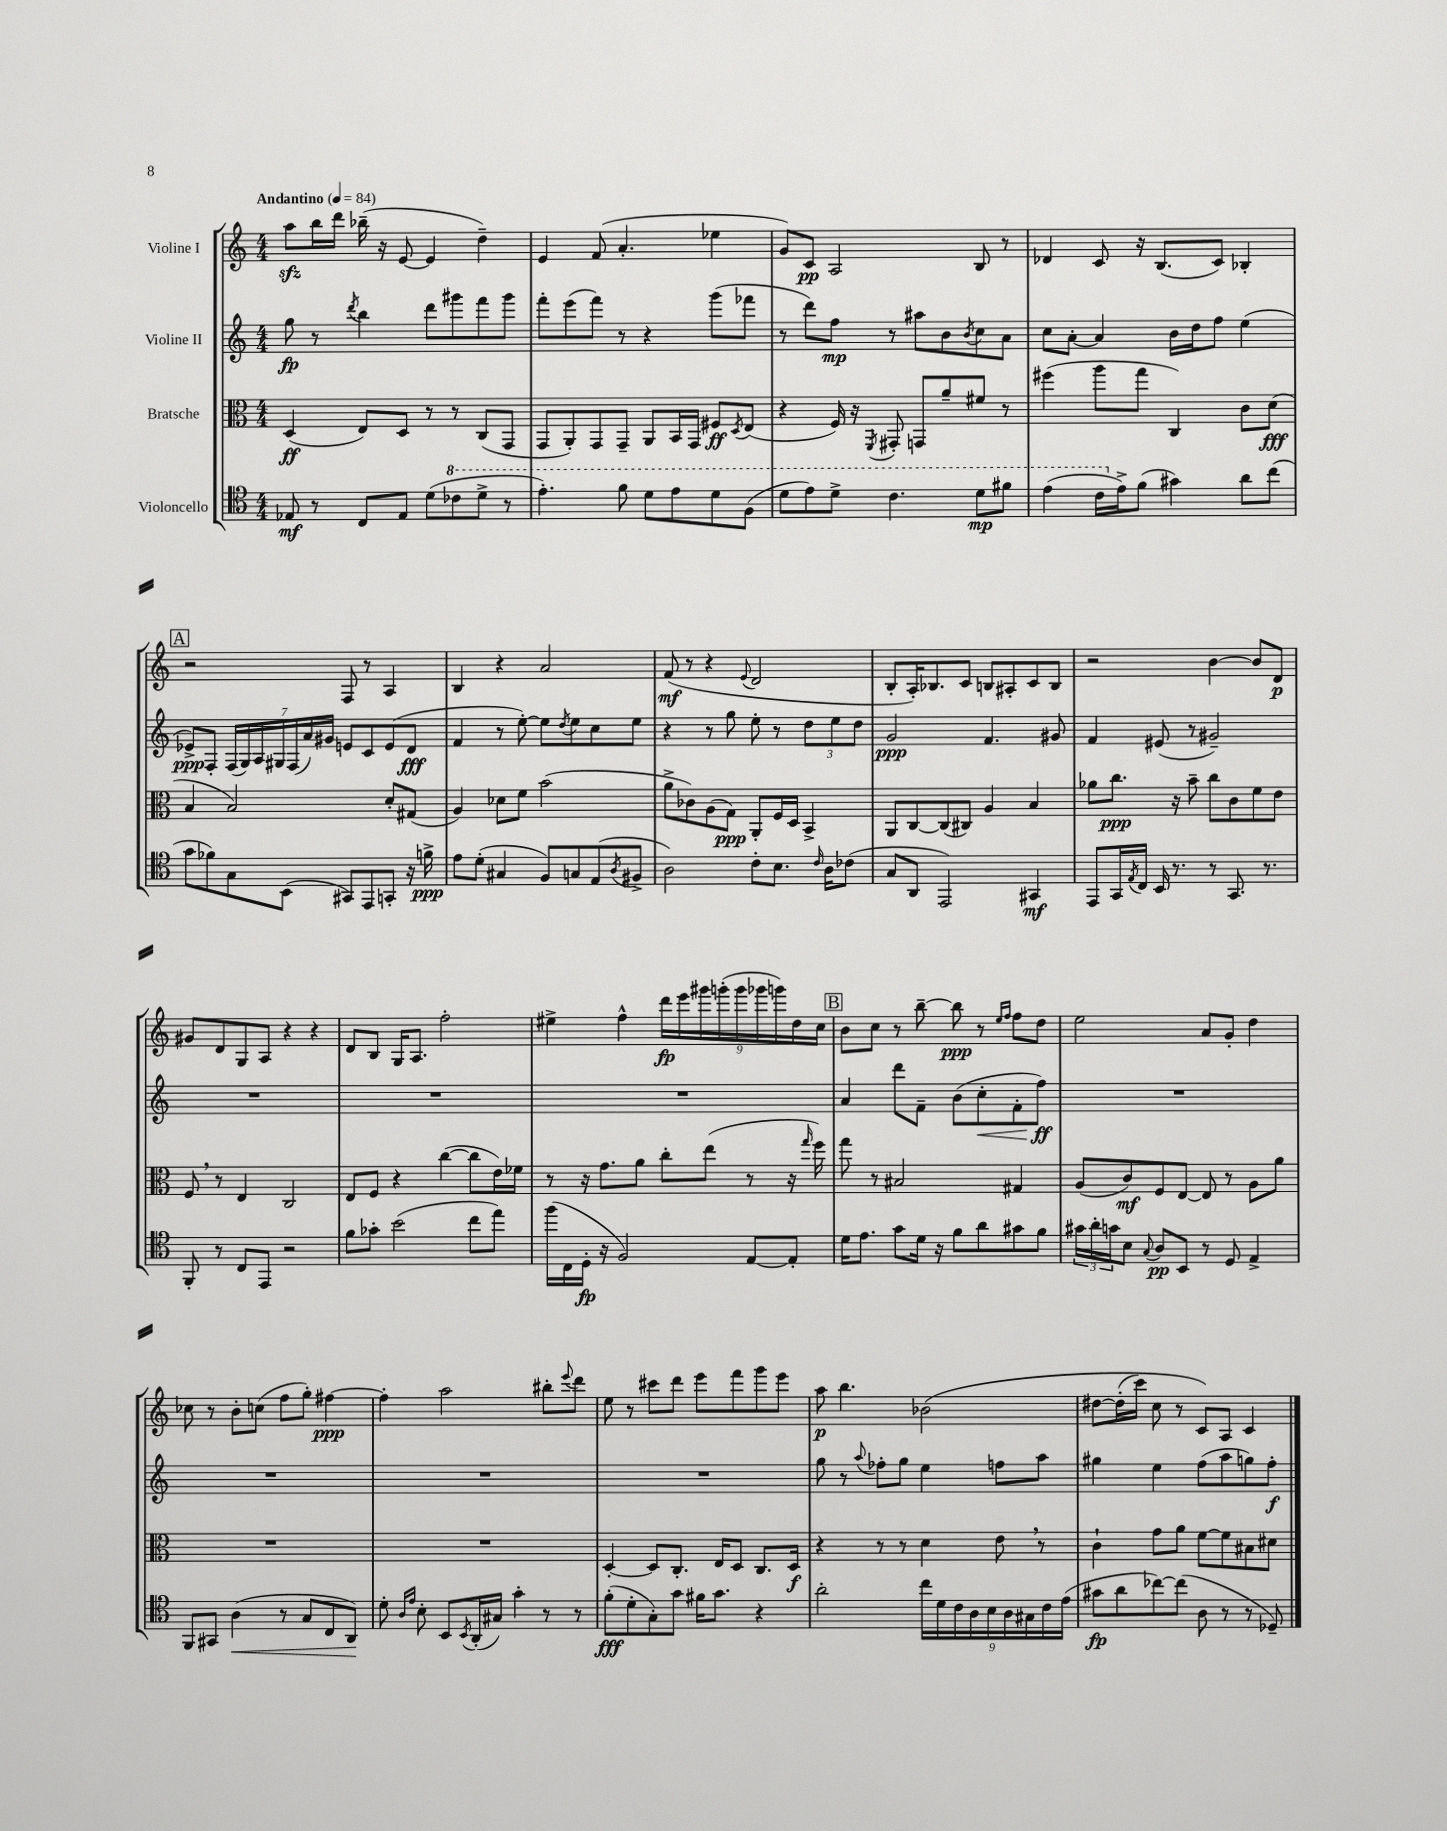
<<
\new StaffGroup <<
\new Staff = "s0" \with { instrumentName = "Violine I" } {
    \clef treble \key c \major \numericTimeSignature \time 4/4 \tempo "Andantino" 4 = 84
    a''8\sfz b''16 d'''16 bes''16--( r16 e'8~ e'4 d''4--) |
    e'4 f'8( a'4.-. ees''4 |
    g'8) c'8\pp a2 b8 r8 |
    des'4 c'8 r16 b8.( c'8) bes4-. |
    \mark \markup { \box "A" } r2 f8 r8 a4 |
    b4 r4 a'2 |
    f'8\mf( r8 r4 \appoggiatura { e'8 } d'2 |
    b8-. a16-.) bes8. c'8 b8 ais8-. c'8 b8 |
    r2 b'4~ b'8 d'8\p |
    gis'8 d'8 g8 a8 r4 r4 |
    d'8 b8 g16 a8. f''2-. |
    eis''4-> f''4-^ \tuplet 9/8 { d'''16\fp e'''16 gis'''16 g'''16-.( g'''16 ges'''16 g'''16) d''16 c''16 } |
    \mark \markup { \box "B" } b'8 c''8 r8 b''8~-- b''8\ppp r8 \grace { e''16 f''16 } f''8 d''8 |
    e''2 a'8 g'8-. d''4 |
    ces''8 r8 b'8-. c''8( f''8 g''8-.) fis''4~\ppp |
    fis''4-. a''2 bis''8-. \appoggiatura { e'''8 } d'''8 |
    e''8 r8 cis'''8 d'''8 e'''8 f'''8 g'''8 e'''8 |
    a''8\p b''4. bes'2\( |
    dis''8~ dis''16-.( c'''16) c''8 r8 c'8\) a8 c'4 \bar "|." |
}
\new Staff = "s1" \with { instrumentName = "Violine II" } {
    \clef treble \key c \major \numericTimeSignature \time 4/4
    g''8\fp r8 \acciaccatura { d'''8 } b''4 d'''8 gis'''8 f'''8 gis'''8 |
    f'''8-. e'''8( f'''8) r8 r4 g'''8( fes'''8 |
    r8 d'''8) f''8\mp r8 ais''8 b'8 \acciaccatura { b'8 } c''8 a'8 |
    c''8 a'8~-. a'4 b'16 d''16 f''8 e''4( |
    \mark \markup { \box "A" } ees'8->\ppp) f8-. \tuplet 7/4 { f16( g16) a16 gis16 f16( a'16) gis'16 } e'8 c'8 e'8( d'8\fff |
    f'4 r8 e''8~-.) e''8 \acciaccatura { d''8 } e''8 c''8 e''8 |
    r4 r8 g''8 e''8-. r8 \tuplet 3/2 { d''8 e''8 d''8 } |
    g'2\ppp f'4. gis'8 |
    f'4 eis'8( r8 gis'2--) |
    R1 |
    R1 |
    R1 |
    \mark \markup { \box "B" } a'4 d'''8 f'8-- b'8( c''8-.\< f'8-. f''8\ff\!) |
    R1 |
    R1 |
    R1 |
    R1 |
    g''8 r8 \appoggiatura { a''8 } fes''8-. g''8 e''4 f''8 a''8 |
    gis''4 e''4 f''8( a''8 g''8) f''8-.\f \bar "|." |
}
\new Staff = "s2" \with { instrumentName = "Bratsche" } {
    \clef alto \key c \major \numericTimeSignature \time 4/4
    d4\ff( e8) d8 r8 r8 c8( g,8 |
    g,8 a,8-.) g,8 g,8-- a,8 b,16 g,16 fis8\ff \acciaccatura { d8 } e8( |
    r4 f16) r16 \acciaccatura { f,8 } gis,8-. g,8 a'8-- fis'8 r8 |
    fis''4( a''8 g''8 c4) c'8 d'8\fff( |
    \mark \markup { \box "A" } b4 b2) d'8-. gis8( |
    a4) des'8 f'8 b'2( |
    a'8-> ces'8) a8( g8\ppp) a,8-. f16 d16 b,4-> |
    a,8 c8~ c8( cis8) a4 b4 |
    aes'8 c''8.\ppp r16 b'8-- c''8 c'8 f'8 e'8 |
    f8 \breathe r8 e4 c2 |
    e8 f8 r4 c''4~( c''8 e'16) fes'16 |
    r8 r16 g'8. a'8 c''8-. e''8( r8 r16 \grace { g''16 } f''16) |
    \mark \markup { \box "B" } g''8 r8 bis2 gis4 |
    a8( c'8\mf) f8 e8~ e8 r8 a8 a'8 |
    R1 |
    R1 |
    d4~-. d8 c8.-. e16 d8 c8. d16\f |
    r4 r8 r8 d'4 e'8 \breathe r8 |
    c'4-! g'8 a'8 f'8~ f'8 bis8 dis'8 \bar "|." |
}
\new Staff = "s3" \with { instrumentName = "Violoncello" } {
    \clef tenor \key c \major \numericTimeSignature \time 4/4
    ees8\mf r8 c8 ees8 d'8( \ottava #1 ces''8 d''8-> r8 |
    e''4.-.) f''8 d''8 e''8 d''8 f'8( |
    d''8 e''8) d''8-> c''4. d''8\mp fis''8 |
    e''4( c''16 \ottava #0 e'16->) f'8( gis'4) a'8 c''8( |
    \mark \markup { \box "A" } g'8 fes'8) g8 b,8( gis,8) e,8 g,8-. r16 f'16->\ppp |
    e'8 d'8-.( gis4 f8) g8 e8( \acciaccatura { a8 } fis8-> |
    a2) c'8-. b8. \grace { c'16 } a16 ces'8( |
    g8 a,8 e,2) gis,4\mf |
    e,8 g,16 \acciaccatura { e8 } c16 b,16 r8. r8 g,8. r8. |
    f,8-. r8 c8 e,8 r2 |
    f'8 ges'8-. b'2( c''8 e''8) |
    f''16( c16 d16-.\fp r16 f2) e8~ e8-. |
    \mark \markup { \box "B" } d'16 e'8. g'8 d'16 r16 f'8 a'8 gis'8 f'8 |
    \tuplet 3/2 { gis'16 a'16-. g'16 } b8 \appoggiatura { g8 } a8\pp b,8 r8 d8 e4-> |
    f,8 gis,8 a4\<( r8 g8 c8 a,8\!) |
    d'8-. \grace { a16 e'16 } b8-. b,8 \acciaccatura { b,8 } a,16-.( gis16) g'4-. r8 r8 |
    f'8-.\fff( d'8-. g8-.) g'8 fis'16 g'8. r4 |
    a'2-. \tuplet 9/8 { c''16 d'16 c'16 a16 b16 a16 gis16 c'16 e'16( } |
    gis'8\fp a'8 ces''8~) ces''8( a8 r8 r8 des8--) \bar "|." |
}
>>
>>
\layout { \context { \Score \remove "Bar_number_engraver" } }
